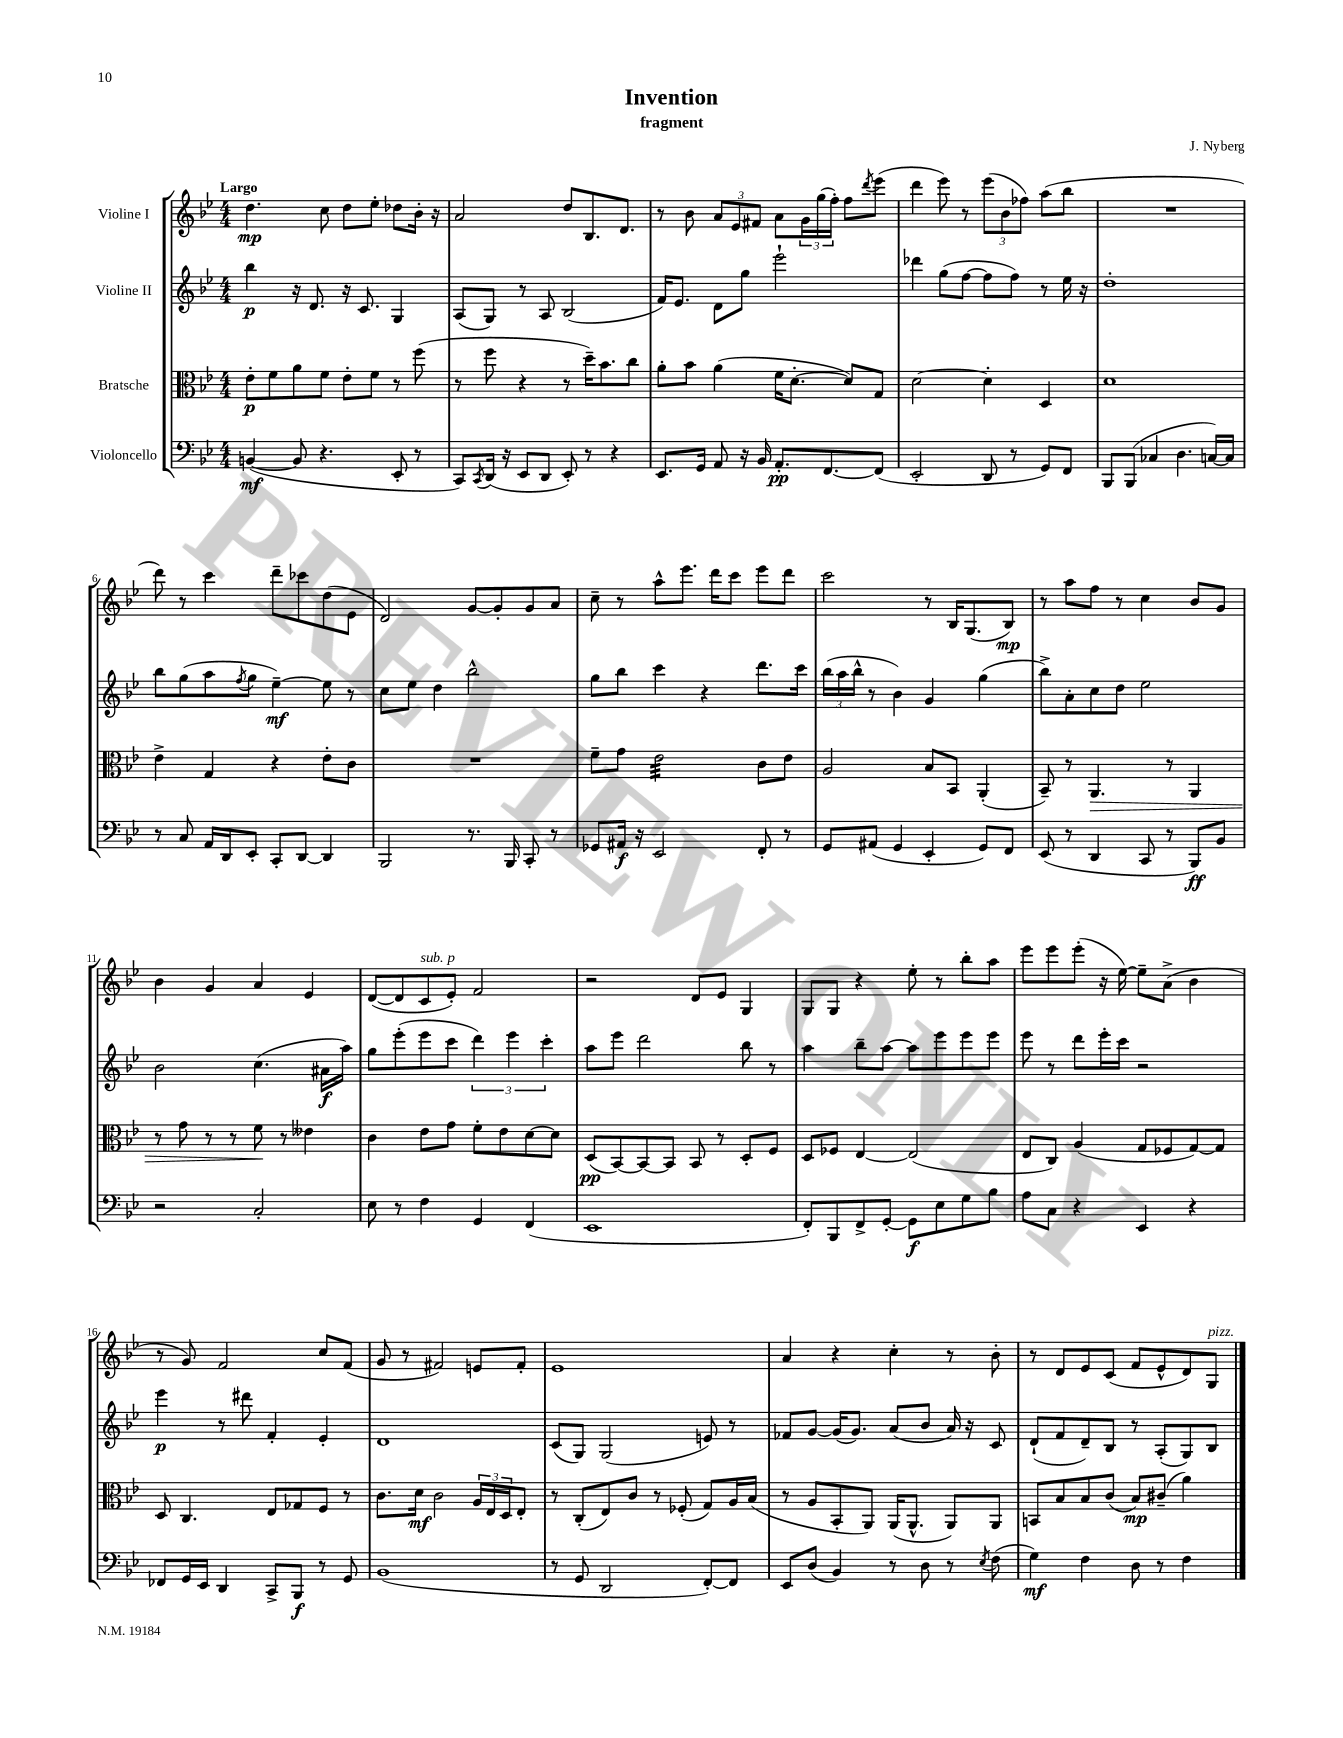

**kern	**kern	**kern	**kern
*staff4	*staff3	*staff2	*staff1
*clefF4	*clefC3	*clefG2	*clefG2
*k[b-e-]	*k[b-e-]	*k[b-e-]	*k[b-e-]
*M4/4	*M4/4	*M4/4	*M4/4
([4BB	8e-'	4bb-	4.dd
.	8f	.	.
8BB]	8a	16r	.
.	.	8.d	.
4.r	8f	.	8cc
.	8e-'	16r	8dd
.	.	8.c	.
.	8f	.	8ee-'
8EE-'	8r	4G	8dd-
8r	(8ff	.	16b-'
.	.	.	16r
=	=	=	=
8CC)	8r	(8A	2a
8qCC	.	.	.
(16DD	8ff	8G)	.
16r	.	.	.
8EE-	4r	8r	.
8DD	.	8A	.
8EE-')	8r	(2B-	8dd
8r	16dd~)	.	8.B-
.	8.b-	.	.
4r	.	.	.
.	.	.	8.d
.	8cc	.	.
=	=	=	=
8.EE-	8a'	16f)	8r
.	.	8.e-	.
.	8b-	.	8b-
16GG	.	.	.
8AA	(4a	8d	12a
.	.	.	12e-
16r	.	8gg	.
.	.	.	12f#
16BB-	.	.	.
8.AA'	16f	2eee-`	8a
.	[8.d'	.	.
.	.	.	24g
.	.	.	(24gg
[8.FF	.	.	.
.	.	.	24ff')
.	8d])	.	8ff
.	.	.	8qddd
(8FF]	8G	.	(8eee-
=	=	=	=
2EE-'	[2d	4ddd-	4ddd
.	.	(8gg	8eee-)
.	.	[8ff	8r
8DD	4d']	8ff]	(12eee-
.	.	.	12b-
8r	.	8ff)	.
.	.	.	12ff-)
8GG)	4D	8r	(8aa
8FF	.	16ee-	8bb-
.	.	16r	.
=	=	=	=
8BBB-	1d	1dd'	1r
(8BBB-	.	.	.
4C-	.	.	.
4.D	.	.	.
[16C)	.	.	.
16C]	.	.	.
=	=	=	=
8r	4e-^	8bb-	8ddd)
8C	.	(8gg	8r
16AA	4G	8aa	4ccc
16DD	.	.	.
.	.	8qff	.
8EE-'	.	8gg	.
8CC'	4r	[4ee-~)	8ddd~
[8DD	.	.	8ccc-
4DD]	8e-'	8ee-]	(8dd
.	8c	8r	8e-
=	=	=	=
2BBB-	1r	8cc	2d)
.	.	8ee-	.
.	.	4dd	.
8.r	.	2bb-^^	[8g
.	.	.	8g']
16BBB-	.	.	.
8CC'	.	.	8g
8r	.	.	8a
=	=	=	=
8GG-	8f~	8gg	8cc~
16AA#	8g	8bb-	8r
16r	.	.	.
2EE-	2e-	4ccc	8aa^^
.	.	.	8.eee-
.	.	4r	.
.	.	.	16ddd
.	.	.	8ccc
8FF'	8c	8.ddd	8eee-
8r	8e-	.	8ddd
.	.	16ccc	.
=	=	=	=
8GG	2A	(24bb-	2ccc
.	.	24aa	.
.	.	24bb-^^	.
(8AA#	.	8r	.
4GG	.	4b-)	.
4EE-'	8B-	4g	8r
.	8BB-	.	16B-
.	.	.	(8.G
8GG)	(4AA'	(4gg	.
8FF	.	.	8B-)
=	=	=	=
(8EE-	8BB-~)	8bb-^)	8r
8r	8r	8a'	8aa
4DD	4.AA	8cc	8ff
.	.	8dd	8r
8CC	.	2ee-	4cc
8r	8r	.	.
8BBB-)	4AA	.	8b-
8BB-	.	.	8g
=	=	=	=
2r	8r	2b-	4b-
.	8g	.	.
.	8r	.	4g
.	8r	.	.
2C'	8f	(4.cc	4a
.	8r	.	.
.	4e--	.	4e-
.	.	16a#	.
.	.	16aa)	.
=	=	=	=
8E-	4c	8gg	([8d
8r	.	(8eee-'	8d]
4F	8e-	8eee-	8c
.	8g	8ccc	8e-')
4GG	8f'	6ddd)	2f
.	8e-	.	.
.	.	6eee-	.
(4FF	[8d	.	.
.	.	6ccc'	.
.	8d]	.	.
=	=	=	=
1EE-	(8D	8aa	2r
.	[8BB-)	8eee-	.
.	8BB-_	2ddd	.
.	8BB-]	.	.
.	8BB-	.	8d
.	8r	.	8e-
.	8D'	8bb-	4G
.	8F	8r	.
=	=	=	=
8FF')	8D	4aa	8G
8BBB-	8F-	.	8G
8FF^	[4E-	8bb-~	4r
[8GG'	.	[8aa	.
8GG]	(2E-]	8aa]	8ee-'
8E-	.	8eee-	8r
8G	.	8eee-	8bb-'
8B-	.	8eee-	8aa
=	=	=	=
8A	8E-	8eee-	8eee-
8C	8C)	8r	8eee-
4r	(4A	8ddd	(8eee-'
.	.	16eee-'	16r
.	.	16ccc	[16ee-)
4EE-	8G	2r	8ee-~]
.	8F-	.	(8a^
4r	[8G)	.	4b-
.	8G]	.	.
=	=	=	=
8FF-	8D	4eee-	8r
16GG	4.C	.	8g)
16EE-	.	.	.
4DD	.	8r	2f
.	.	8ddd#	.
8CC^	8E-	4f'	.
8BBB-	8G-	.	.
8r	8F	4e-'	8cc
8GG	8r	.	(8f
=	=	=	=
(1BB-	8.c	1d	8g
.	.	.	8r
.	16d	.	.
.	2c	.	2f#)
.	24A	.	8e
.	24E-	.	.
.	24D	.	.
.	8E-'	.	8f#'
=	=	=	=
8r	8r	(8c	1e-
8GG	(8C'	8G)	.
2DD	8E-)	(2G	.
.	8c	.	.
.	8r	.	.
.	(8F-'	.	.
[8FF')	8G)	8e)	.
8FF]	16A	8r	.
.	(16B-	.	.
=	=	=	=
8EE-	8r	8f-	4a
(8D	8A	[8g	.
4BB-)	8BB-'	(16g]	4r
.	.	8.g)	.
.	8AA)	.	.
8r	(16AA	(8a	4cc'
.	8.AA^^	.	.
8D	.	8b-	.
8r	8AA)	16a)	8r
.	.	16r	.
8qE-	.	.	.
(8F	8AA	8c	8b-'
=	=	=	=
4G)	8BB	(8d`	8r
.	8B-	8f	8d
4F	8B-	8d~)	8e-
.	(8c	8B-	(8c
8D	8B-)	8r	8f
8r	(8c#~	(8A'	8e-^^
4F	4a)	8G)	8d)
.	.	8B-	8G
==	==	==	==
*-	*-	*-	*-
